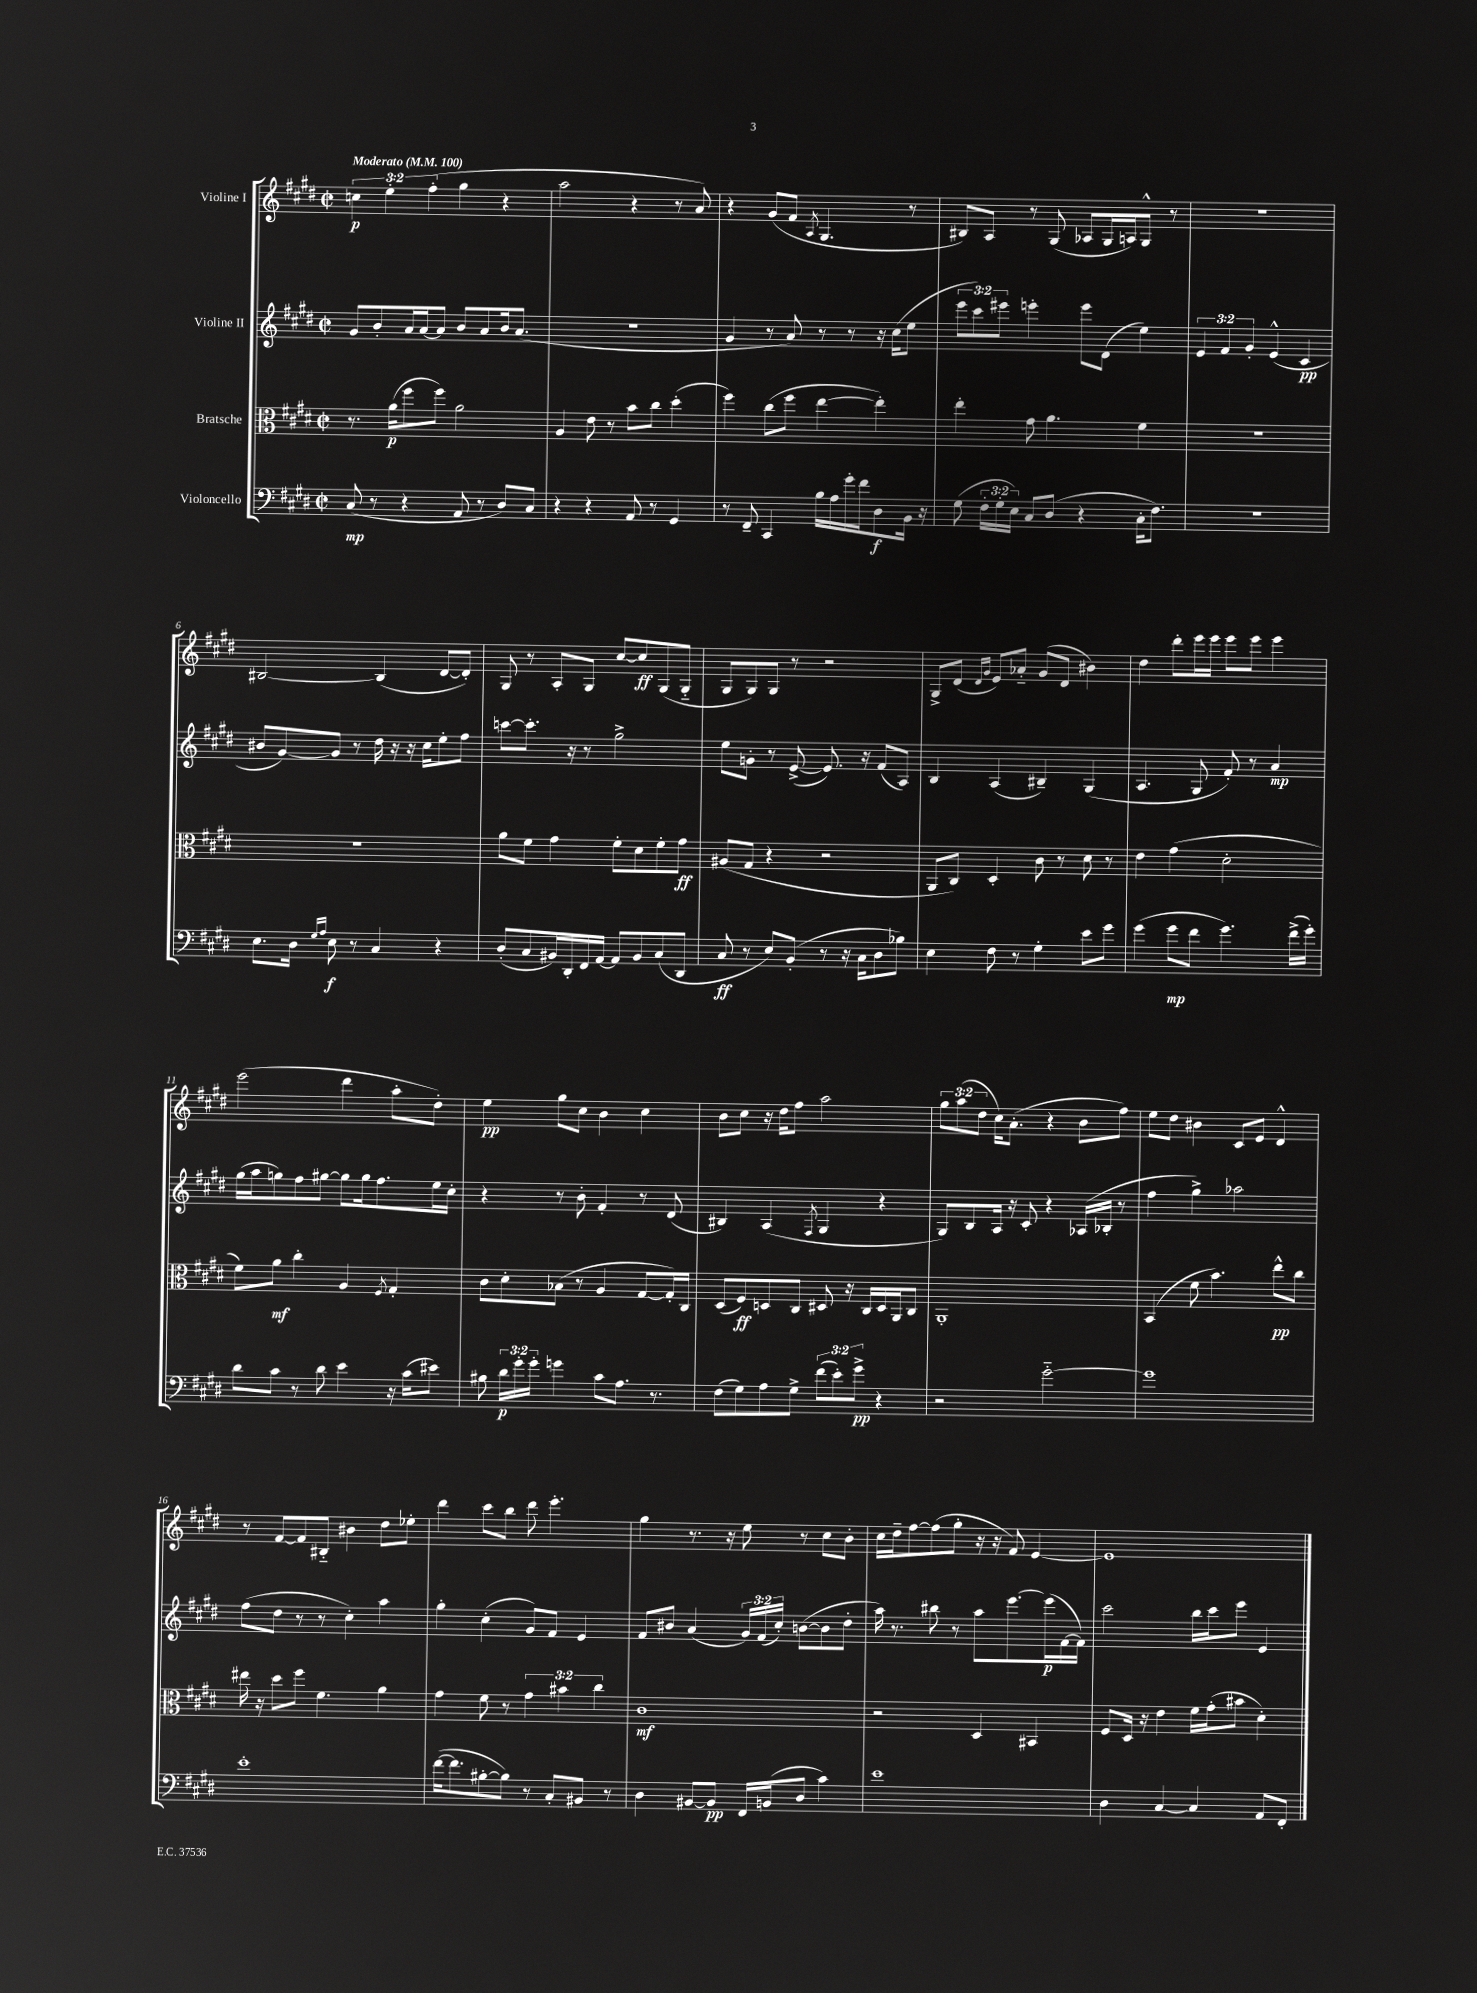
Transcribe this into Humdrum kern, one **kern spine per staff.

**kern	**dynam	**kern	**dynam	**kern	**dynam	**kern	**dynam
*part4	*part4	*part3	*part3	*part2	*part2	*part1	*part1
*staff4	*staff4	*staff3	*staff3	*staff2	*staff2	*staff1	*staff1
*I"Violoncello	*	*I"Bratsche	*	*I"Violine II	*	*I"Violine I	*
*clefF4	*	*clefC3	*	*clefG2	*	*clefG2	*
*k[f#c#g#d#]	*	*k[f#c#g#d#]	*	*k[f#c#g#d#]	*	*k[f#c#g#d#]	*
*M2/2	*	*M2/2	*	*M2/2	*	*M2/2	*
*met(c|)	*	*met(c|)	*	*met(c|)	*	*met(c|)	*
*MM100	*	*MM100	*	*MM100	*	*MM100	*
=1	=1	=1	=1	=1	=1	=1	=1
!	!	!	!	!	!	!LO:TX:a:B:t=Moderato	!
(8C#/	mp	8.r	.	8g#/L	.	6ccn\	p
8r	.	.	.	8b'/	.	.	.
.	.	.	.	.	.	6ee'\	.
.	.	(16a\KL	p	.	.	.	.
4r	.	8ff#\	.	16a/L	.	.	.
.	.	.	.	[16a/J	.	.	.
.	.	.	.	.	.	(6ff#'\	.
.	.	8ff#\J)	.	8a/J]	.	.	.
8AA/	.	2a\	.	8b/L	.	4gg#\	.
8r	.	.	.	8a/	.	.	.
8D#/L)	.	.	.	16b/k	.	4r	.
.	.	.	.	(8.a/J	.	.	.
8C#/J	.	.	.	.	.	.	.
=2	=2	=2	=2	=2	=2	=2	=2
4r	.	4A/	.	1r	.	2aa\	.
4r	.	8e\	.	.	.	.	.
.	.	8r	.	.	.	.	.
8AA/	.	8b\L	.	.	.	4r	.
8r	.	8cc#\J	.	.	.	.	.
4GG#/	.	(4dd#'\	.	.	.	8r	.
.	.	.	.	.	.	8a/)	.
=3	=3	=3	=3	=3	=3	=3	=3
8r	.	4ff#\)	.	4g#/	.	4r	.
8FF#~/	.	.	.	.	.	.	.
4CC#/	.	(8cc#\L	.	8r	.	(8g#/L	.
.	.	8ff#\J	.	8a/)	.	8f#/J	.
.	.	.	.	.	.	8qA/	.
16B\LL	.	[4ee\	.	8r	.	4.G#/	.
16A\	.	.	.	.	.	.	.
16g#'\	.	.	.	8r	.	.	.
16f#\J	.	.	.	.	.	.	.
8D#\	f	4ee'\])	.	16r	.	.	.
.	.	.	.	(16cc#\KL	.	.	.
16BB\Jk	.	.	.	8ee\J	.	8r	.
16r	.	.	.	.	.	.	.
=4	=4	=4	=4	=4	=4	=4	=4
(8G#\	.	4ee'\	.	12eee\L	.	8B#X/L)	.
.	.	.	.	12ccc#\)	.	.	.
24F#'\LL	.	.	.	.	.	8A/J	.
24G#'\	.	.	.	12eee#X\J	.	.	.
24E\JJ)	.	.	.	.	.	.	.
8C#/L	.	8g#\	.	4eeen'\	.	8r	.
(8D#/J	.	4.a\	.	.	.	(8G#/	.
4r	.	.	.	8eee\L	.	8A-X/L	.
.	.	.	.	(8d#\J	.	16G#/L	.
.	.	.	.	.	.	16An/J)	.
16C#'\KL	.	4f#\	.	4ee\)	.	8G#^^/J	.
8.F#\J)	.	.	.	.	.	.	.
.	.	.	.	.	.	8r	.
=5	=5	=5	=5	=5	=5	=5	=5
1r	.	1r	.	6e/	.	1r	.
.	.	.	.	6f#/	.	.	.
.	.	.	.	6g#'/	.	.	.
.	.	.	.	(4e^^/	.	.	.
.	.	.	.	4c#/	pp	.	.
!!LO:LB:g=z
=6	=6	=6	=6	=6	=6	=6	=6
8.E\L	.	1r	.	8b#X/L	.	[2B#X/	.
.	.	.	.	[8g#/)	.	.	.
16D#\Jk	.	.	.	.	.	.	.
16qqG#/LL	.	.	.	.	.	.	.
16qqA/JJ	.	.	.	.	.	.	.
8E\	f	.	.	8g#/J]	.	.	.
8r	.	.	.	8r	.	.	.
4C#/	.	.	.	16dd#\	.	(4B#/]	.
.	.	.	.	16r	.	.	.
.	.	.	.	16r	.	.	.
.	.	.	.	16cc#\KL	.	.	.
4r	.	.	.	8ee'\	.	[8d#/L	.
.	.	.	.	8ff#\J	.	8d#'/J])	.
=7	=7	=7	=7	=7	=7	=7	=7
(8D#'/L	.	8a\L	.	[8cccn\L	.	8G#/	.
8C#/	.	8f#\J	.	8.ccc'\J]	.	8r	.
16BB#X/L)	.	4g#\	.	.	.	8A'/L	.
16DD#'/	.	.	.	16r	.	.	.
16FF#/	.	.	.	8r	.	8G#/J	.
[16AA/JJ	.	.	.	.	.	.	.
8AA/L]	.	8f#'\L	.	2gg#^\	.	[8cc#/L	.
8BB#/	.	8d#\	.	.	.	8cc#/]	ff
(8C#/	.	8f#'\	.	.	.	(8G#/	.
8DD#/J	.	8g#\J	ff	.	.	8G#/J	.
=8	=8	=8	=8	=8	=8	=8	=8
8C#/	ff	(8A#X/L	.	8ee\L	.	8G#/L	.
8r	.	8G#/J	.	8gn'\J	.	8G#/)	.
8E/L)	.	4r	.	8r	.	8G#/J	.
(8BB'/J	.	.	.	([8e^/	.	8r	.
8r	.	2r	.	8.e/])	.	2r	.
16r	.	.	.	.	.	.	.
16C#\KL	.	.	.	16r	.	.	.
8D#\	.	.	.	(8f#/L	.	.	.
8B-X\J)	.	.	.	8A/J)	.	.	.
=9	=9	=9	=9	=9	=9	=9	=9
4E\	.	8AA/L	.	4B/	.	8G#^/L	.
.	.	8C#/J)	.	.	.	(8d#/J	.
.	.	.	.	.	.	16qqd#/LL	.
.	.	.	.	.	.	16qqg#/JJ	.
8F#\	.	4D#'/	.	(4A/	.	8e/L)	.
8r	.	.	.	.	.	8a-X/J	.
4G#'\	.	8c#\	.	4B#X~/)	.	(8g#/L	.
.	.	8r	.	.	.	8d#/J	.
8e\L	.	8d#\	.	(4G#/	.	4b#X\)	.
8g#\J	.	8r	.	.	.	.	.
=10	=10	=10	=10	=10	=10	=10	=10
(4g#\	.	4e\	.	4.A/	.	4dd#\	.
8g#\L	mp	(4g#\	.	.	.	8ddd#'\L	.
8f#\J	.	.	.	8G#/	.	16eee\L	.
.	.	.	.	.	.	16eee\JJ	.
4.g#\)	.	2d#'\	.	8f#'/)	.	8eee\L	.
.	.	.	.	8r	.	8eee\J	.
.	.	.	.	4a/	mp	4eee\	.
(16f#^\LL	.	.	.	.	.	.	.
16g#'\JJ)	.	.	.	.	.	.	.
!!LO:LB:g=z
=11	=11	=11	=11	=11	=11	=11	=11
8d#\L	.	8f#\L)	.	(16gg#\LL	.	(2eee\	.
.	.	.	.	16aa\J	.	.	.
8c#\J	.	8a\J	mf	8ggn\)	.	.	.
8r	.	4cc#'\	.	8ff#\	.	.	.
8d#\	.	.	.	[8gg#X\J	.	.	.
4e\	.	4A/	.	8gg#\L]	.	4ddd#\	.
.	.	.	.	16gg#\k	.	.	.
.	.	.	.	8.ff#\	.	.	.
.	.	8qF#/	.	.	.	.	.
16r	.	4G#'/	.	.	.	8aa'\L	.
(16c#\KL	.	.	.	.	.	.	.
8e#X\J)	.	.	.	16ee\L	.	8dd#'\J)	.
.	.	.	.	16cc#'\JJ	.	.	.
=12	=12	=12	=12	=12	=12	=12	=12
8B#X\	.	8c#\L	.	4r	.	4ee\	pp
24d#\LL	p	8d#'\	.	.	.	.	.
24g#'\	.	.	.	.	.	.	.
24g#'\JJ	.	.	.	.	.	.	.
4gn\	.	(8B-X\J	.	8r	.	8gg#\L	.
.	.	8r	.	8b'\	.	8cc#\J	.
8c#\L	.	4A/	.	4f#'/	.	4b\	.
8.A\J	.	.	.	.	.	.	.
.	.	[8G#/L	.	8r	.	4cc#\	.
8.r	.	.	.	.	.	.	.
.	.	16G#'/L])	.	(8d#/	.	.	.
.	.	16C#/JJ	.	.	.	.	.
=13	=13	=13	=13	=13	=13	=13	=13
(8F#\L	.	(8D#/L	.	4B#X/)	.	8b\L	.
8G#\)	.	8F#/)	ff	.	.	8cc#\J	.
8A\	.	8Dn/	.	(4A/	.	16r	.
.	.	.	.	.	.	16dd#\KL	.
8G#^\J	.	8C#/J	.	.	.	8ff#\J	.
.	.	.	.	8qF#/	.	.	.
(12f#\L	.	8D#X/	.	4G#/	.	2aa\	.
12e'\)	.	.	.	.	.	.	.
.	.	16r	.	.	.	.	.
12g#^\J	pp	.	.	.	.	.	.
.	.	16C#/LL	.	.	.	.	.
4r	.	16D#/	.	4r	.	.	.
.	.	16AA/J	.	.	.	.	.
.	.	8C#/J	.	.	.	.	.
=14	=14	=14	=14	=14	=14	=14	=14
2r	.	1AA'	.	8G#/L)	.	12gg#\L	.
.	.	.	.	.	.	(12aa\	.
.	.	.	.	8B/	.	.	.
.	.	.	.	.	.	12dd#\J	.
.	.	.	.	16A/Jk	.	16cc#\KL)	.
.	.	.	.	16r	.	(8.a'\J	.
.	.	.	.	8c#'/	.	.	.
[2g#\	.	.	.	4r	.	4r	.
.	.	.	.	(16A-X/LL	.	8b\L	.
.	.	.	.	16B-X'/JJ	.	.	.
.	.	.	.	8r	.	8ff#\J)	.
=15	=15	=15	=15	=15	=15	=15	=15
1g#]	.	(4BB/	.	4ff#\	.	8ee\L	.
.	.	.	.	.	.	8dd#\J	.
.	.	8f#\	.	4gg#^\)	.	4b#X\	.
.	.	4.b\)	.	.	.	.	.
.	.	.	.	2aa-X\	.	8c#/L	.
.	.	.	.	.	.	8e/J	.
.	.	8ee^^\L	pp	.	.	4d#^^/	.
.	.	8cc#\J	.	.	.	.	.
!!LO:LB:g=z
=16	=16	=16	=16	=16	=16	=16	=16
1e'	.	16ee#X\	.	(8ff#\L	.	8r	.
.	.	16r	.	.	.	.	.
.	.	8dd#\L	.	8dd#\J	.	[8f#/L	.
.	.	8ff#\J	.	8r	.	8f#/]	.
.	.	4.f#\	.	8r	.	8B#X/J	.
.	.	.	.	4cc#'\)	.	4b#X\	.
.	.	4a\	.	4aa\	.	8dd#\L	.
.	.	.	.	.	.	8ee-X'\J	.
=17	=17	=17	=17	=17	=17	=17	=17
([16f#\KL	.	4g#\	.	4gg#'\	.	4ddd#\	.
8.f#\]	.	.	.	.	.	.	.
[8B#X'\	.	8f#\	.	(4cc#'\	.	8ccc#\L	.
8B#\J])	.	8r	.	.	.	8bb\J	.
8r	.	6g#\	.	8g#/L)	.	8ddd#\	.
8C#'/L	.	.	.	8f#/J	.	4.eee'\	.
.	.	6b#X\	.	.	.	.	.
8BB#X/J	.	.	.	4e/	.	.	.
.	.	6cc#\	.	.	.	.	.
8r	.	.	.	.	.	.	.
=18	=18	=18	=18	=18	=18	=18	=18
4D#\	.	1c#	mf	8f#/L	.	4gg#\	.
.	.	.	.	8b#X/J	.	.	.
[8BB#X/L	.	.	.	(4a/	.	8.r	.
8BB#/J]	pp	.	.	.	.	.	.
.	.	.	.	.	.	16r	.
16FF#/LL	.	.	.	24g#/LL)	.	8ee\	.
.	.	.	.	(24f#/	.	.	.
(16BBn/J	.	.	.	.	.	.	.
.	.	.	.	24cc#'/JJ)	.	.	.
8D#/J	.	.	.	([8bn\L	.	8r	.
4c#\)	.	.	.	8b\]	.	8cc#\L	.
.	.	.	.	8dd#'\J	.	8b'\J	.
=19	=19	=19	=19	=19	=19	=19	=19
1e	.	2r	.	16aa\)	.	16cc#\LL	.
.	.	.	.	8.r	.	16dd#~\J	.
.	.	.	.	.	.	[8ff#\	.
.	.	.	.	8bb#X\	.	(8ff#\]	.
.	.	.	.	8r	.	8gg#'\J	.
.	.	4D#/	.	8aa\L	.	16r	.
.	.	.	.	.	.	16r	.
.	.	.	.	[8.eee\	.	8f#/)	.
.	.	4BB#X/	.	.	.	[4e/	.
.	.	.	.	(16eee\L]	p	.	.
.	.	.	.	[16f#\	.	.	.
.	.	.	.	16f#\JJ])	.	.	.
=20	=20	=20	=20	=20	=20	=20	=20
4D#\	.	8F#/L	.	2ccc#\	.	1e]	.
.	.	16D#/Jk	.	.	.	.	.
.	.	16r	.	.	.	.	.
[4C#/	.	4e\	.	.	.	.	.
4C#/]	.	16f#\LL	.	16bb\LL	.	.	.
.	.	(16g#'\J	.	16ccc#\J	.	.	.
.	.	8b#X\J	.	8eee\J	.	.	.
8AA/L	.	4d#'\)	.	4e/	.	.	.
8FF#'/J	.	.	.	.	.	.	.
==	==	==	==	==	==	==	==
*-	*-	*-	*-	*-	*-	*-	*-
